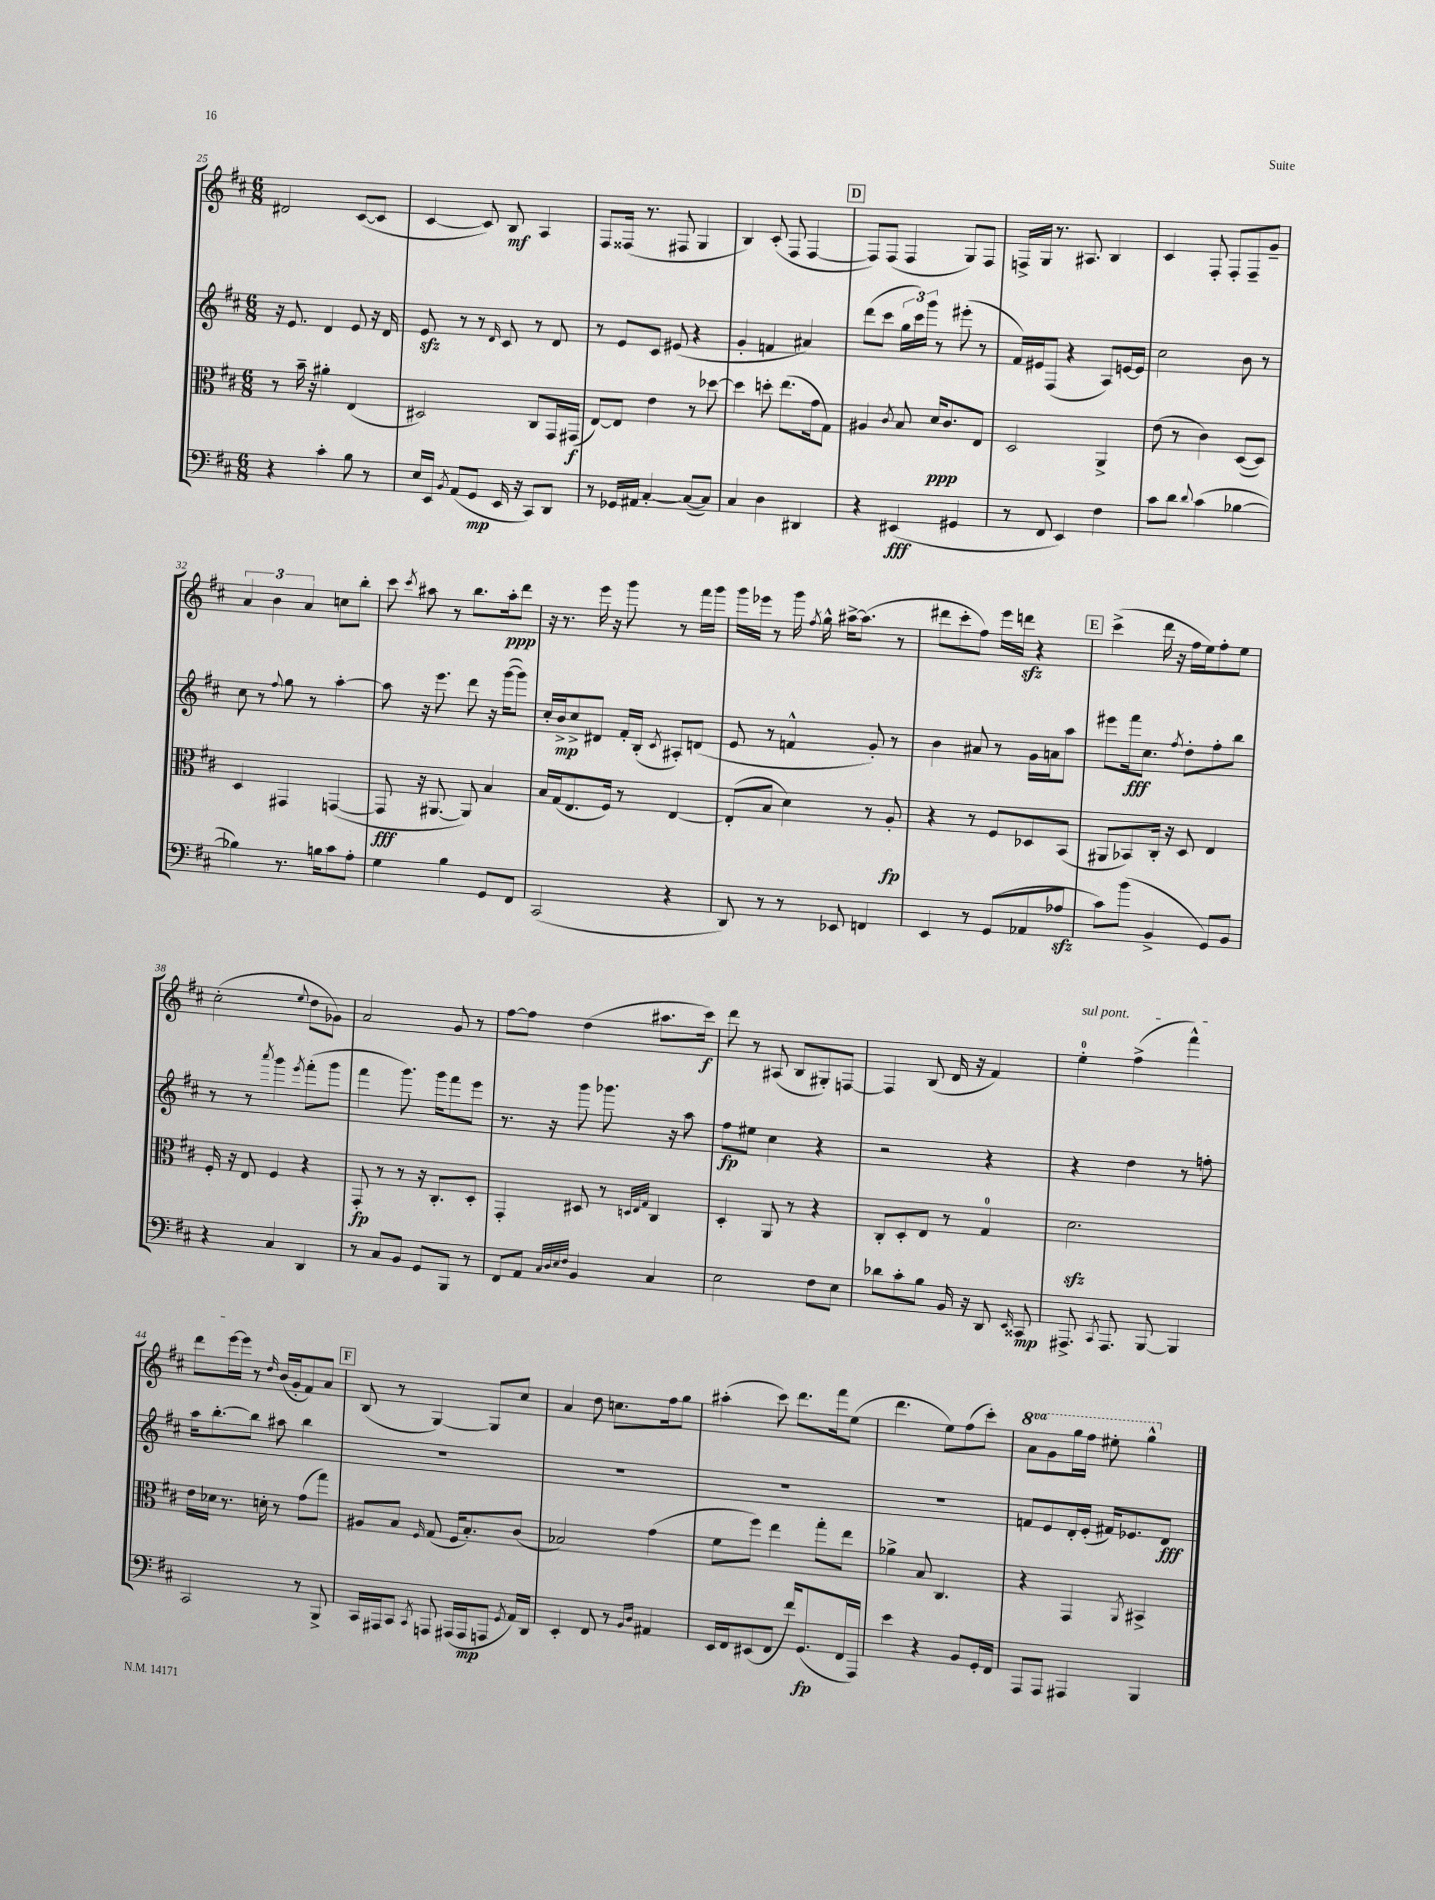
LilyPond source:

<<
\new StaffGroup <<
\new Staff = "s0" {
    \clef treble \key d \major \numericTimeSignature \time 6/8 \set Staff.ottavationMarkups = #ottavation-simple-ordinals
    \autoBeamOff dis'2 cis'8[~( cis'8] |
    cis'4~ cis'8) b8\mf a4 |
    fis8[ fisis16]( r8. fis8 g4 |
    b4) cis'8-.( fis8 fis4~ |
    \mark \markup { \box "D" } fis8[) fis8]( fis4 g8[) fis8] |
    f16[-> g16] r8. ais8. b4 |
    cis'4 fis8-. fis8[-. fis8-- g'8]-- |
    \tuplet 3/2 { a'4 b'4 a'4 } c''8[ b''8]-. |
    cis'''8 \acciaccatura { cis'''8 } ais''8 r8 b''8.[ ais''16-.\ppp d'''8] |
    r16 r8. e'''16 r16 g'''8 r8 fis'''16[ g'''16] |
    g'''16[ ees'''16] r8 g'''16 \acciaccatura { fis''8 } g''16-^ ais''16[~-> ais''8.]( r8 |
    dis'''8[ cis'''8-. fis''8]) e'''16[ d'''16]\sfz r4 |
    \mark \markup { \box "E" } cis'''4->( d'''16 r16 fis''16[ e''16) fis''8-. e''8] |
    cis''2-.( \appoggiatura { e''8 } d''8[ ges'8]) |
    a'2 g'8 r8 |
    fis''8[~ fis''8] d''4( ais''8.[ cis'''16]\f) |
    d'''8 r8 ais8( b8[ gis8-.) f8]~ |
    f4 b8( d'16 r16 fis'4) |
    \once \override TextSpanner.bound-details.left.text = \markup { \italic "sul pont." } e''4-0-.\startTextSpan fis''4->( fis'''4-^) |
    d'''8[ e'''16~ e'''16]\stopTextSpan r8 \grace { d''16 } b'16[( g'16-. fis'8) a'8] |
    \mark \markup { \box "F" } b8( r8 g4~) g8[ cis''8] |
    a'4 d''8 c''8.[ fis''16 g''8] |
    ais''4-.( cis'''8) d'''8.[ fis'''16 e''8]( |
    d'''4. e''8[) fis''8( cis'''8]-.) |
    \ottava #1 a''8[ g''8 g'''16 fis'''16] eis'''8-. g'''4-^ \ottava #0 \bar "|." |
}
\new Staff = "s1" {
    \clef treble \key d \major \numericTimeSignature \time 6/8
    \autoBeamOff r16 e'8. d'4 e'8 r16 d'16 |
    e'8\sfz r8 r8 \grace { d'16 } cis'8 r8 d'8 |
    r8 e'8[ cis'8] eis'8( r4 |
    g'4-. f'4 ais'4) |
    \mark \markup { \box "D" } d'''8[( cis'''8] \tuplet 3/2 { g''16[ cis'''16) g'''16] } r8 eis'''8-.( r8 |
    fis'16[) eis'16 fis8]( r4 a8[) e'16~ e'16] |
    cis''2 b'8 r8 |
    cis''8 r8 \appoggiatura { fis''8 } g''8 r8 a''4~-. |
    a''8 r16 e'''8. d'''8 r16 g'''16[~( g'''8]) |
    cis''16[-. b'16->\mp cis''8-> dis'8] fis'16[-. b16]-.( \acciaccatura { cis'8 } ais8[-.) d'8]( |
    e'8 r8 f'4-^ g'8-.) r8 |
    b'4 ais'8 r8 g'16[ a'16 a''8] |
    \mark \markup { \box "E" } eis'''8[ fis'''16\fff cis''8.] \acciaccatura { fis''8 } d''8[-. fis''8-. b''8] |
    r8 r8 \acciaccatura { a'''8 } g'''4 \acciaccatura { e'''8 } fis'''8[-.( g'''8] |
    fis'''4 g'''8.) g'''16[ fis'''8 e'''8] |
    r8. r16 g'''8 ges'''8. r16 a''8 |
    fis''8[\fp eis''8] cis''4 r4 |
    r2 r4 |
    r4 d''4 r8 f''8-. |
    a''16[ b''8.~-. b''8] ais''8 b''4 |
    \mark \markup { \box "F" } R2. |
    R2. |
    R2. |
    R2. |
    f'8[ e'8 d'16-. e'16]-.( fis'16[) ees'8. d'8]\fff \bar "|." |
}
\new Staff = "s2" {
    \clef alto \key d \major \numericTimeSignature \time 6/8
    \autoBeamOff r8 b'16-- r16 ais'4-. e4( |
    dis2) cis8[ g,16 gis,16]\f( |
    e8[~) e8] e'4 r8 des''8~ |
    des''4 d''8-. e''8.[( g'16 g8]) |
    \mark \markup { \box "D" } ais4 \acciaccatura { cis'8 } b8 d'16[\ppp cis'8. e8] |
    d2 a,4-> |
    e'8( r8 cis'4) d8[~( d8]) |
    d4 gis,4 g,4~( |
    g,8\fff r16 ais,8.~ ais,8) b4 |
    b16[ g16( e8. fis16]) r8 e4~ |
    e8[-.( b8] d'4) r8 a8-.\fp |
    r4 r8 fis8[ des8 b,8]( |
    \mark \markup { \box "E" } ais,8[ bes,8) cis16]-. r16 d8 e4 |
    fis16-. r16 e8 fis4 r4 |
    g,8-.\fp r8 r8 r16 cis8.[-. d8]-. |
    g,4-. dis8 r8 \grace { d32[ e32 g32] } cis4 |
    d4-. a,8 r8 r4 |
    cis8[-. d8-. e8] r8 g4-0 |
    d'2.\sfz |
    e'16[ des'16] r8. d'16-. r8 g'8[( g''8]) |
    \mark \markup { \box "F" } ais8[ b8] \grace { fis16 } g8( fis16[ b8.-.) cis'8]( |
    bes2) g'4( |
    fis'8[ fis''8]) e''4 g''8[-. e''8] |
    aes'4-> b8 cis4. |
    r4 g,4 \acciaccatura { a,8 } bis,4-> \bar "|." |
}
\new Staff = "s3" {
    \clef bass \key d \major \numericTimeSignature \time 6/8
    \autoBeamOff r4 cis'4-. b8 r8 |
    e16[ e,16] \acciaccatura { b,8 } a,8[( g,8]\mp e,16 r16 cis,8[) d,8] |
    r8 ges,16[ ais,16] cis4~-. cis8[~( cis8]) |
    cis4 d4 dis,4 |
    \mark \markup { \box "D" } r4 eis,4\fff( gis,4 |
    r8 fis,8 e,4) fis4 |
    cis'8[ d'8] \appoggiatura { d'8 } cis'4( bes4~ |
    bes4) r8. b16[ cis'8 a8]-. |
    g4 b4 g,8[ fis,8] |
    cis,2( r4 |
    d,8) r8 r8 ees,8 f,4 |
    e,4 r8 g,8[( aes,8 aes8]\sfz |
    \mark \markup { \box "E" } cis'8[) b'8]( b,4-> g,8[) b,8] |
    r4 cis4 d,4 |
    r8 cis8[ b,8] g,8[ b,,8] r8 |
    fis,8[ a,8] \grace { cis32[ d32 e32 fis32] } b,4 cis4 |
    e2 fis8[ e8] |
    des'8[ cis'8-. b8] b,16 r16 d,8 \grace { e,16 } cisis,8\mp |
    ais,,8.-> \acciaccatura { cis,8 } ais,,8. b,,8~ b,,4 |
    cis,2 r8 b,,8-> |
    \mark \markup { \box "F" } cis,16[ ais,,16 cis,8] \acciaccatura { cis,8 } a,,8 ais,,16[( ais,,16\mp a,,8] \acciaccatura { g,8 } a,16[) d,16] |
    e,4-. fis,8 r8 \grace { b,16[ d16] } ais,4 |
    e,16[ fis,16 eis,8( fis,8] fis'16[) g,8.\fp( fis,16 a,,16]) |
    e'4 r4 b,8[ g,16-. fis,16] |
    a,,8[ a,,8] ais,,4 b,,4 \bar "|." |
}
>>
>>
\layout { \context { \Score currentBarNumber = #25 } }
